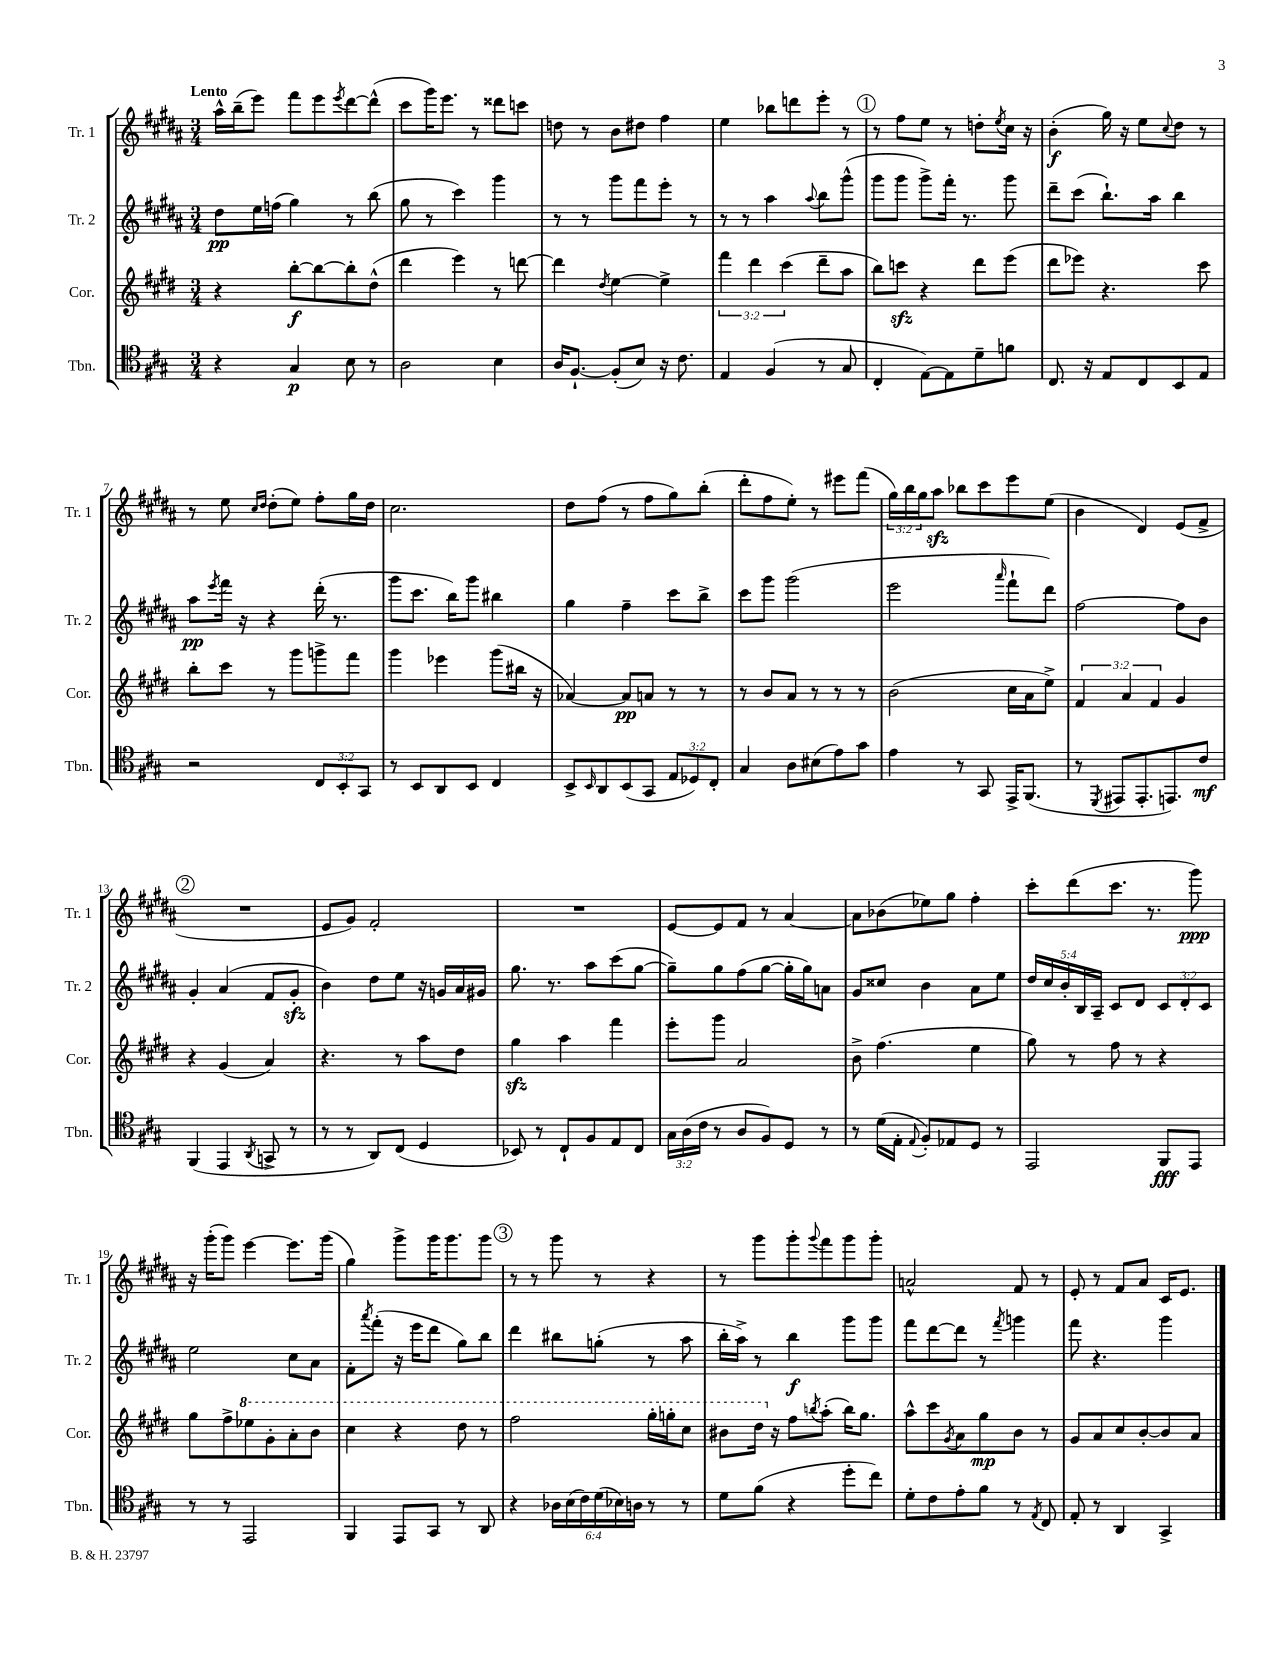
<<
\new StaffGroup <<
\new Staff = "s0" \with { instrumentName = "Tr. 1" shortInstrumentName = "Tr. 1" } {
    \clef treble \key b \major \numericTimeSignature \time 3/4 \override Staff.TupletNumber.text = #tuplet-number::calc-fraction-text \tempo "Lento"
    ais''16-^ b''16--( e'''8) fis'''8 e'''8 \acciaccatura { e'''8 } dis'''8~ dis'''8-^( |
    cis'''8 gis'''16) e'''8. r8 disis'''8 c'''8 |
    d''8 r8 b'8 dis''8 fis''4 |
    e''4 bes''8 d'''8 e'''8-. r8 |
    \mark \markup { \circle "1" } r8 fis''8 e''8 r8 d''8-. \acciaccatura { e''8 } cis''16 r16 |
    b'4-.\f( gis''16) r16 e''8 \appoggiatura { cis''8 } dis''8 r8 |
    r8 e''8 \grace { cis''16 dis''16 } dis''8-.( e''8) fis''8-. gis''16 dis''16 |
    cis''2. |
    dis''8 fis''8( r8 fis''8 gis''8) b''8-.( |
    dis'''8-. fis''8 e''8-.) r8 eis'''8 fis'''8( |
    \tuplet 3/2 { gis''16) b''16 gis''16 } ais''8\sfz bes''8 cis'''8 e'''8 e''8( |
    b'4 dis'4) e'8( fis'8-> |
    \mark \markup { \circle "2" } R2. |
    e'8 gis'8) fis'2-. |
    R2. |
    e'8~ e'8 fis'8 r8 ais'4~ |
    ais'8 bes'8( ees''8) gis''8 fis''4-. |
    cis'''8-. dis'''8( cis'''8. r8. gis'''8\ppp) |
    r16 gis'''16-.( gis'''8) e'''4~ e'''8. gis'''16( |
    gis''4) gis'''8-> gis'''16 gis'''8. gis'''8 |
    \mark \markup { \circle "3" } r8 r8 gis'''8 r8 r4 |
    r8 gis'''8 gis'''8-. \appoggiatura { gis'''8 } fis'''8 gis'''8 gis'''8-. |
    a'2-^ fis'8 r8 |
    e'8-. r8 fis'8 ais'8 cis'16 e'8. \bar "|." |
}
\new Staff = "s1" \with { instrumentName = "Tr. 2" shortInstrumentName = "Tr. 2" } {
    \clef treble \key b \major \numericTimeSignature \time 3/4 \override Staff.TupletNumber.text = #tuplet-number::calc-fraction-text
    dis''8\pp e''16 f''16( gis''4) r8 b''8( |
    gis''8 r8 cis'''4) gis'''4 |
    r8 r8 gis'''8 fis'''8 e'''8-. r8 |
    r8 r8 ais''4 \appoggiatura { ais''8 } b''8 gis'''8-^( |
    \mark \markup { \circle "1" } gis'''8 gis'''8 gis'''8->) fis'''16-. r8. gis'''8 |
    dis'''8-- cis'''8( b''8.-!) ais''16 b''4 |
    ais''8\pp \acciaccatura { e'''8 } fis'''16 r16 r4 dis'''16-.( r8. |
    gis'''8 cis'''8. b''16) gis'''8 bis''4 |
    gis''4 fis''4-- cis'''8 b''8-> |
    cis'''8 gis'''8 gis'''2( |
    e'''2 \grace { ais'''16 } fis'''8-! dis'''8) |
    fis''2~ fis''8 b'8 |
    \mark \markup { \circle "2" } gis'4-. ais'4( fis'8 gis'8-.\sfz |
    b'4) dis''8 e''8 r16 g'16 ais'16 gis'16 |
    gis''8. r8. ais''8 cis'''8( gis''8~ |
    gis''8--) gis''8 fis''8( gis''8~ gis''16-. gis''16) a'8 |
    gis'8 cisis''8 b'4 ais'8 e''8 |
    \tuplet 5/4 { dis''16 cis''16 b'16-. b16 ais16-- } cis'8 dis'8 \tuplet 3/2 { cis'8 dis'8-. cis'8 } |
    e''2 cis''8 ais'8 |
    fis'8-. \acciaccatura { ais'''8 } fis'''8-.( r16 e'''16 dis'''8 gis''8) b''8 |
    \mark \markup { \circle "3" } dis'''4 bis''8 g''8-.( r8 ais''8 |
    b''16-. ais''16->) r8 b''4\f gis'''8 gis'''8 |
    fis'''8 dis'''8~ dis'''8 r8 \acciaccatura { fis'''8 } g'''4 |
    fis'''8 r4. gis'''4 \bar "|." |
}
\new Staff = "s2" \with { instrumentName = "Cor." shortInstrumentName = "Cor." } {
    \clef treble \key e \major \numericTimeSignature \time 3/4 \override Staff.TupletNumber.text = #tuplet-number::calc-fraction-text
    r4 b''8~-.\f b''8~ b''8-. dis''8-^( |
    dis'''4 e'''4) r8 d'''8~ |
    d'''4 \acciaccatura { dis''8 } e''4~ e''4-> |
    \tuplet 3/2 { fis'''4 dis'''4 cis'''4( } dis'''8-- a''8 |
    \mark \markup { \circle "1" } b''8) c'''8\sfz r4 dis'''8 e'''8( |
    dis'''8 ees'''8) r4. cis'''8 |
    b''8-. cis'''8 r8 gis'''8 g'''8-> fis'''8 |
    gis'''4 ees'''4 gis'''8( bis''16 r16 |
    aes'4~) aes'8\pp a'8 r8 r8 |
    r8 b'8 a'8 r8 r8 r8 |
    b'2( cis''16 a'16 e''8->) |
    \tuplet 3/2 { fis'4 a'4 fis'4 } gis'4 |
    \mark \markup { \circle "2" } r4 gis'4( a'4) |
    r4. r8 a''8 dis''8 |
    gis''4\sfz a''4 fis'''4 |
    e'''8-. gis'''8 a'2 |
    b'8-> fis''4.( e''4 |
    gis''8) r8 fis''8 r8 r4 |
    gis''8 fis''8-> \ottava #1 ees'''8 gis''8-. a''8-. b''8 |
    cis'''4 r4 dis'''8 r8 |
    \mark \markup { \circle "3" } fis'''2 gis'''16-. g'''16-. cis'''8 |
    bis''8 dis'''16 \ottava #0 r16 fis''8 \acciaccatura { b''8 } a''8-.( b''16) gis''8. |
    a''8-^ cis'''8 \acciaccatura { gis'8 } a'8 gis''8\mp b'8 r8 |
    gis'8 a'8 cis''8 b'8~-. b'8 a'8 \bar "|." |
}
\new Staff = "s3" \with { instrumentName = "Tbn." shortInstrumentName = "Tbn." } {
    \clef tenor \key a \major \numericTimeSignature \time 3/4 \override Staff.TupletNumber.text = #tuplet-number::calc-fraction-text
    r4 gis4\p b8 r8 |
    a2 b4 |
    a16 fis8.~-! fis8-.( b8) r16 cis'8. |
    e4 fis4( r8 gis8 |
    \mark \markup { \circle "1" } cis4-. e8~) e8 d'8-- f'8 |
    cis8. r16 e8 cis8 b,8 e8 |
    r2 \tuplet 3/2 { cis8 b,8-. gis,8 } |
    r8 b,8 a,8 b,8 cis4 |
    b,8-> \grace { b,16 } a,8 b,8( gis,8 \tuplet 3/2 { e8 des8) cis8-. } |
    gis4 a8 bis8( e'8) gis'8 |
    e'4 r8 gis,8 e,16-> fis,8.( |
    r8 \acciaccatura { d,8 } eis,8 eis,8.-. e,8.) cis'8\mf |
    \mark \markup { \circle "2" } fis,4( e,4 \acciaccatura { a,8 } g,8-> r8 |
    r8 r8 a,8) cis8( d4 |
    bes,8) r8 cis8-! fis8 e8 cis8 |
    \tuplet 3/2 { gis16 a16( cis'16 } r8 a8 fis8) d8 r8 |
    r8 d'16( e16-. \appoggiatura { e8 } fis8-.) ees8 d8 r8 |
    e,2 fis,8\fff e,8 |
    r8 r8 e,2 |
    fis,4 e,8 gis,8 r8 a,8 |
    \mark \markup { \circle "3" } r4 \tuplet 6/4 { aes16 b16( cis'16) d'16( bes16) a16 } r8 r8 |
    d'8 fis'8( r4 d''8-. cis''8) |
    d'8-. cis'8 e'8-. fis'8 r8 \acciaccatura { e8 } cis8 |
    e8-. r8 a,4 gis,4-> \bar "|." |
}
>>
>>
